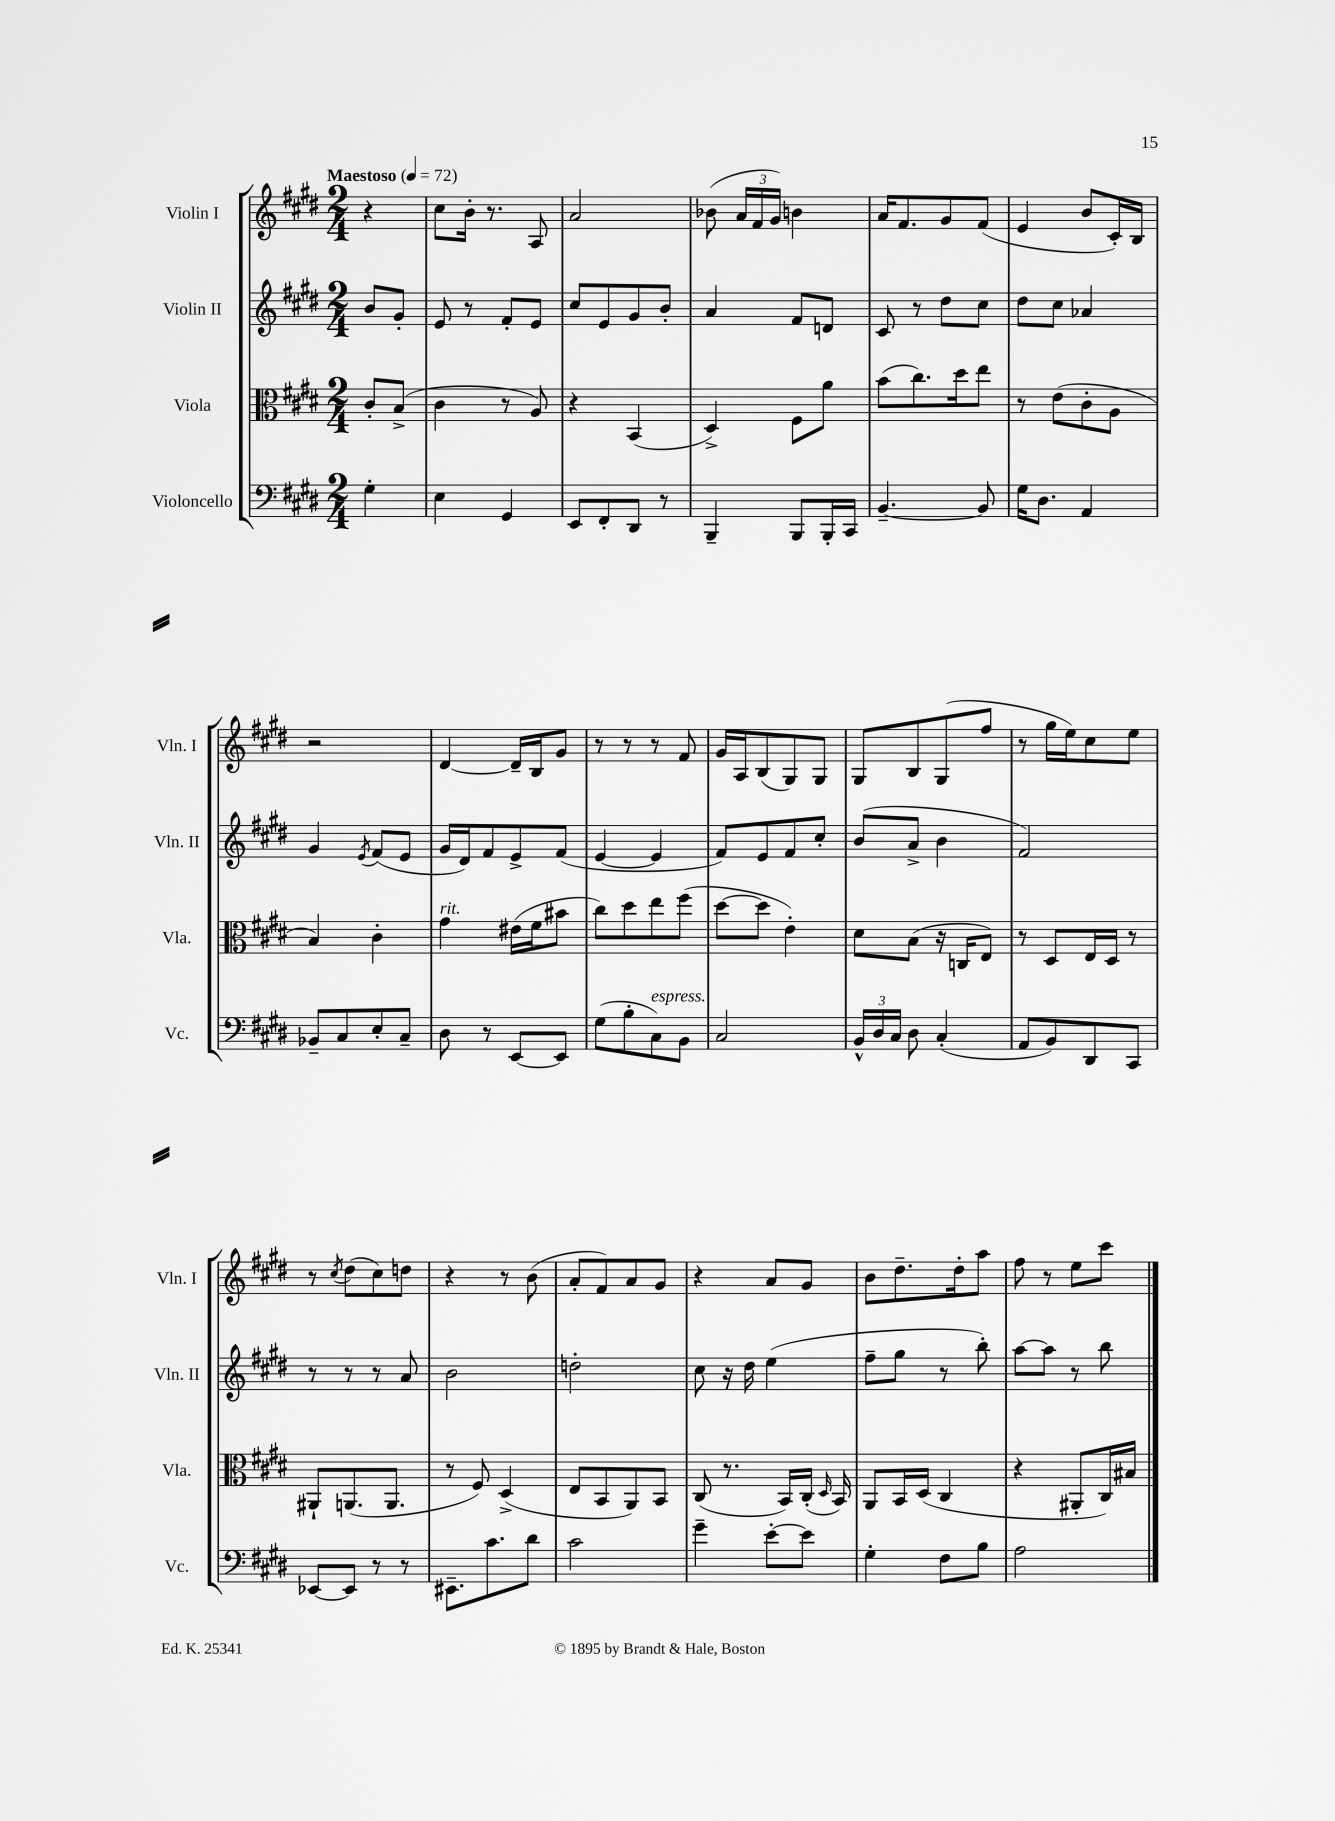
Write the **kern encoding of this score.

**kern	**kern	**kern	**kern
*staff4	*staff3	*staff2	*staff1
*clefF4	*clefC3	*clefG2	*clefG2
*k[f#c#g#d#]	*k[f#c#g#d#]	*k[f#c#g#d#]	*k[f#c#g#d#]
*M2/4	*M2/4	*M2/4	*M2/4
*MM72	*MM72	*MM72	*MM72
4G#'	8c#'	8b	4r
.	(8B^	8g#'	.
=	=	=	=
4E	4c#	8e	8cc#
.	.	8r	16b'
.	.	.	8.r
4GG#	8r	8f#'	.
.	8A)	8e	8A
=	=	=	=
8EE	4r	8cc#	2a
8FF#'	.	8e	.
8DD#	(4BB	8g#	.
8r	.	8b'	.
=	=	=	=
4BBB~	4D#^)	4a	(8b-
.	.	.	24a
.	.	.	24f#
.	.	.	24g#)
8BBB	8F#	8f#	4b
16BBB'	8a	8d	.
16CC#	.	.	.
=	=	=	=
[4.BB~	(8b	8c#	16a
.	.	.	8.f#
.	8.cc#)	8r	.
.	.	8dd#	8g#
.	16dd#	.	.
8BB]	8ee	8cc#	(8f#
=	=	=	=
16G#	8r	8dd#	4e
8.D#	.	.	.
.	(8e	8cc#	.
4AA	8c#'	4a-	8b
.	8A	.	16c#')
.	.	.	16B
=	=	=	=
8BB-~	4B)	4g#	2r
8C#	.	.	.
.	.	8qe	.
8E'	4c#'	(8f#	.
8C#~	.	8e	.
=	=	=	=
8D#	4g#	16g#	[4d#
.	.	16d#)	.
8r	.	8f#	.
[8EE	(16e#	8e^	16d#~]
.	16f#	.	16B
8EE]	8b#	(8f#	8g#
=	=	=	=
(8G#	8cc#)	[4e	8r
8B'	8dd#	.	8r
8C#)	8ee	4e]	8r
8BB	(8ff#	.	8f#
=	=	=	=
2C#	[8dd#	8f#)	16g#
.	.	.	16A
.	8dd#]	8e	(8B
.	4e')	8f#	8G#)
.	.	8cc#'	8G#
=	=	=	=
24BB^^	8d#	(8b	8G#
24D#	.	.	.
24C#	.	.	.
8D#	(8B	8a^	8B
(4C#'	16r	4b	(8G#
.	16C	.	.
.	8E)	.	8ff#
=	=	=	=
8AA	8r	2f#)	8r
8BB)	8D#	.	16gg#
.	.	.	16ee)
8DD#	16E	.	8cc#
.	16D#	.	.
8CC#	8r	.	8ee
=	=	=	=
[8EE-	8AA#`	8r	8r
.	.	.	8qcc#
8EE-]	(8.AA	8r	(8dd#
8r	.	8r	8cc#)
.	8.AA	.	.
8r	.	8a	8dd
=	=	=	=
8.EE#~	8r	2b	4r
.	8F#)	.	.
8.c#	.	.	.
.	(4D#^	.	8r
8d#	.	.	(8b
=	=	=	=
2c#	8E	2dd'	8a'
.	8BB	.	8f#)
.	8AA)	.	8a
.	8BB	.	8g#
=	=	=	=
4g#~	(8C#	8cc#	4r
.	8.r	16r	.
.	.	16dd#	.
[8e'	.	(4ee	8a
.	16BB)	.	.
8e]	(16C#'	.	8g#
.	16qqD#	.	.
.	16BB)	.	.
=	=	=	=
4G#'	8AA	8ff#~	8b
.	16BB	8gg#	8.dd#~
.	(16D#	.	.
8F#	4C#	8r	.
.	.	.	16dd#'
8B	.	8bb')	8aa
=	=	=	=
2A	4r	[8aa	8ff#
.	.	8aa]	8r
.	8AA#'	8r	8ee
.	16C#)	8bb	8ccc#
.	16B#	.	.
==	==	==	==
*-	*-	*-	*-
